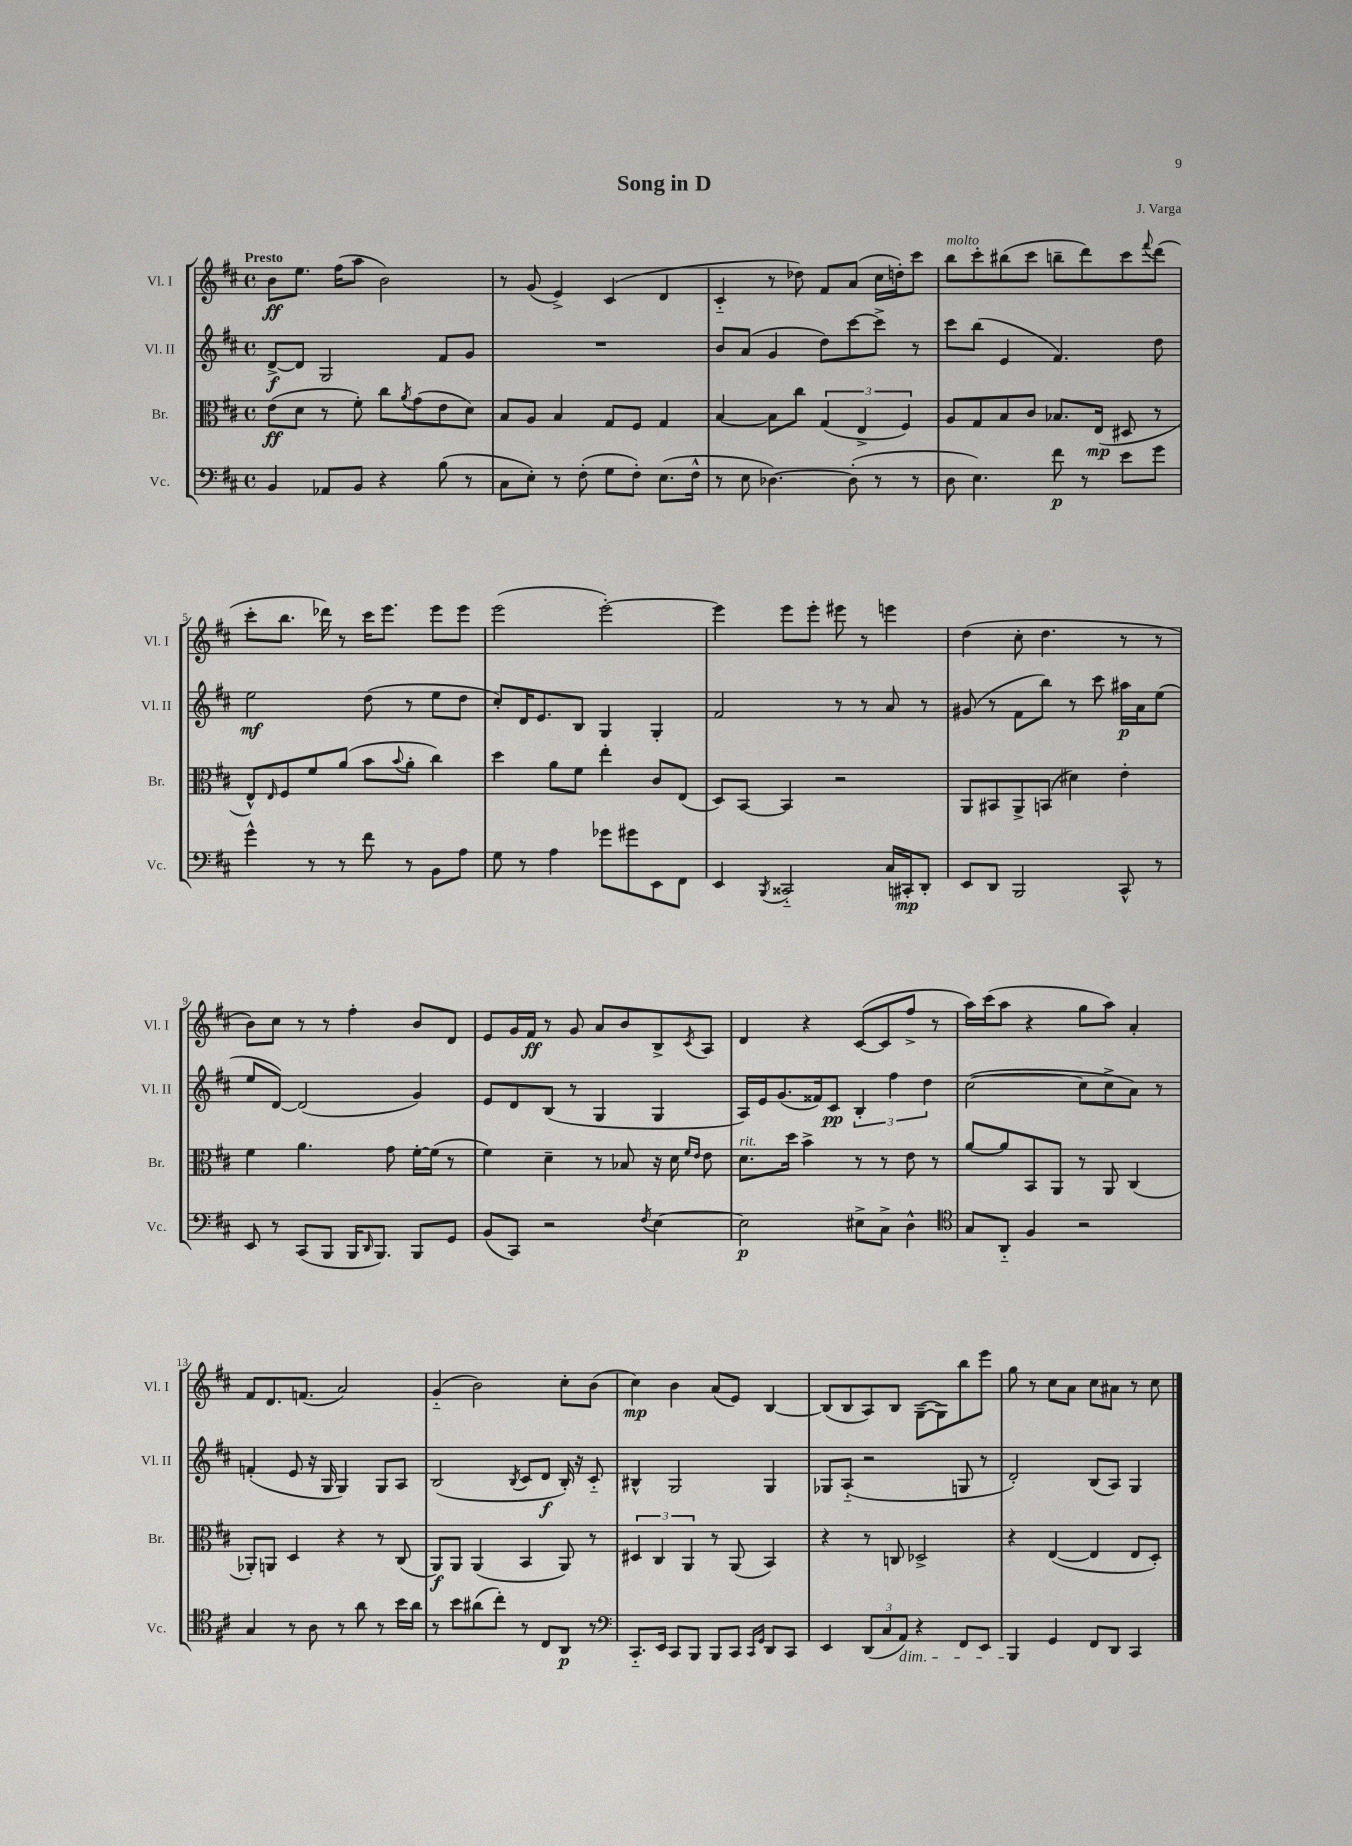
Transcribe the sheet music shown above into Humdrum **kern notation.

**kern	**kern	**kern	**kern
*staff4	*staff3	*staff2	*staff1
*clefF4	*clefC3	*clefG2	*clefG2
*k[f#c#]	*k[f#c#]	*k[f#c#]	*k[f#c#]
*M4/4	*M4/4	*M4/4	*M4/4
*met(c)	*met(c)	*met(c)	*met(c)
4BB	(8e	[8d^	8b
.	8d	8d]	8.ee
8AA-	8r	2G	.
.	.	.	(16ff#
8BB	8f#')	.	8aa
4r	8cc#	.	2b)
.	8qa	.	.
.	(8g	.	.
(8B	8e	8f#	.
8r	8d)	8g	.
=	=	=	=
8C#	8B	1r	8r
8E')	8A	.	(8g
8r	4B	.	4e^)
(8F#'	.	.	.
8G	8G	.	(4c#
8F#')	8F#	.	.
(8.E	4G	.	4d
16F#^^	.	.	.
=	=	=	=
8r	[4B	8b	4c#'~
8E	.	(8a	.
[4.D-)	8B]	4g	8r
.	8cc#	.	8dd-)
.	(6G	8dd)	8f#
(8D-']	.	[8ccc#	(8a
.	6E^	.	.
8r	.	8ccc#^]	16cc#
.	.	.	16dd')
.	6F#)	.	.
8r	.	8r	8ccc#
=	=	=	=
8D	8A	8ccc#	8bb
4.E)	8G	(8bb	8ccc#'
.	8B	4e	(8bb#
.	8c#	.	8ccc#
8f#	8.B-	4.f#)	8bb~
8r	.	.	8ddd)
.	(16E	.	.
8e	8D#	.	8ccc#
.	.	.	8qqfff#
8g	8r	8dd	(8ddd
=	=	=	=
4g^^	8E^^)	2ee	8ccc#'
.	16qqE	.	.
.	8F#	.	8.bb
8r	8f#	.	.
.	.	.	16ddd-)
8r	(8a	.	8r
8f#	8b	(8dd	16ccc#
.	.	.	8.eee
.	8qqb	.	.
8r	8a'	8r	.
8BB	4cc#)	8ee	8eee
8A	.	8dd	8eee
=	=	=	=
8G	4dd	8cc#')	(2eee
8r	.	16d	.
.	.	8.e	.
4A	8a	.	.
.	8f#	8B	.
8g-	4ee'	4G	[2eee')
8g#	.	.	.
8EE	8c#	4G'	.
8FF#	(8E	.	.
=	=	=	=
4EE	8D)	2f#	4eee]
.	[8BB	.	.
8qBBB	.	.	.
2CC##'~	4BB]	.	8eee
.	.	.	8eee'
.	2r	8r	8eee#
.	.	8r	8r
16C#	.	8a	4eee
16CC#'	.	.	.
8DD'	.	8r	.
=	=	=	=
8EE	8AA	(8g#	(4dd
8DD	8BB#	8r	.
2BBB	8AA^	8f#	8cc#'
.	(8BB	8bb)	4.dd
.	4d#)	8r	.
.	.	8ccc#	.
8CC#^^	4e'	16aa#	8r
.	.	16a	.
8r	.	(8ee	8r
=	=	=	=
8EE	4f#	8ee	8b)
8r	.	[8d)	8cc#
(8CC#	4.a	(2d]	8r
8BBB	.	.	8r
16BBB	.	.	4ff#'
16qqDD	.	.	.
8.BBB)	.	.	.
.	8g	.	.
8BBB	[16f#'	4g)	8b
.	(16f#]	.	.
8GG	8r	.	8d
=	=	=	=
(8BB	4f#)	8e	8e
8CC#)	.	8d	16g
.	.	.	16f#
2r	4d~	(8B	8r
.	.	8r	8g
.	8r	4G	8a
.	8B-	.	8b
8qF#	.	.	.
[4E	16r	4G	8B^
.	16d	.	.
.	16qqf#	.	.
.	16qqe	.	8qc#
.	8e	.	8A
=	=	=	=
2E]	8.d	16A)	4d
.	.	16e	.
.	.	(8.g	.
.	16dd	.	.
.	4b^	.	4r
.	.	16f##)	.
.	.	8c#	.
8E#^	8r	6B'	([8c#
8C#^	8r	.	8c#]
.	.	6ff#	.
4D^^	8e	.	8ff#^
.	.	6dd	.
.	8r	.	8r
=	=	=	=
*clefC4	*	*	*
8G	[8a	([2cc#	16aa)
.	.	.	(16ccc#
8AA'~	8a]	.	8aa
4F#	8BB	.	4r
.	8AA	.	.
2r	8r	8cc#]	8gg
.	8AA	8cc#^	8aa)
.	(4C#	8a)	4a'
.	.	8r	.
=	=	=	=
4G	8AA-')	(4f'	8f#
.	8AA	.	8.d
8r	4D	8e	.
.	.	.	(8.f
8A	.	16r	.
.	.	16G	.
8r	4r	4G)	2a)
8a	.	.	.
8r	8r	8G	.
16b	(8C#	8A	.
16a	.	.	.
=	=	=	=
8r	8AA)	(2B	(4g'~
8b	8AA	.	.
(8a#	(4AA	.	2b)
8cc#')	.	.	.
.	.	8qB	.
8r	4BB	8c#	.
8C#	.	8d	.
8AA	8AA)	16B')	8cc#'
.	.	16r	.
8r	8r	8c#'~	(8b
=	=	=	=
*clefF4	*	*	*
8.CC#'~	6D#	4B#^^	4cc#)
.	6C#	.	.
16EE	.	.	.
8CC#	.	2G	4b
.	6AA	.	.
8BBB	.	.	.
8BBB	8r	.	(8a
8CC#	(8AA	.	8e)
16qqCC#	.	.	.
16qqGG	.	.	.
8DD	4BB)	4G	[4B
8CC#	.	.	.
=	=	=	=
4EE	4r	8G-	(8B]
.	.	(8A'~	8B
(12DD	8r	2r	8A)
12C#	.	.	.
.	8C	.	8B
12AA)	.	.	.
4r	2D-^	.	([8G~
.	.	.	8G])
8FF#	.	8G	8bb
8EE	.	8r	8eee
=	=	=	=
4BBB	4r	2d')	8gg
.	.	.	8r
4GG	([4E	.	8cc#
.	.	.	8a
8FF#	4E]	(8B	8cc#
8DD	.	8A)	8a#
4CC#	8E	4G	8r
.	8D')	.	8cc#
==	==	==	==
*-	*-	*-	*-
